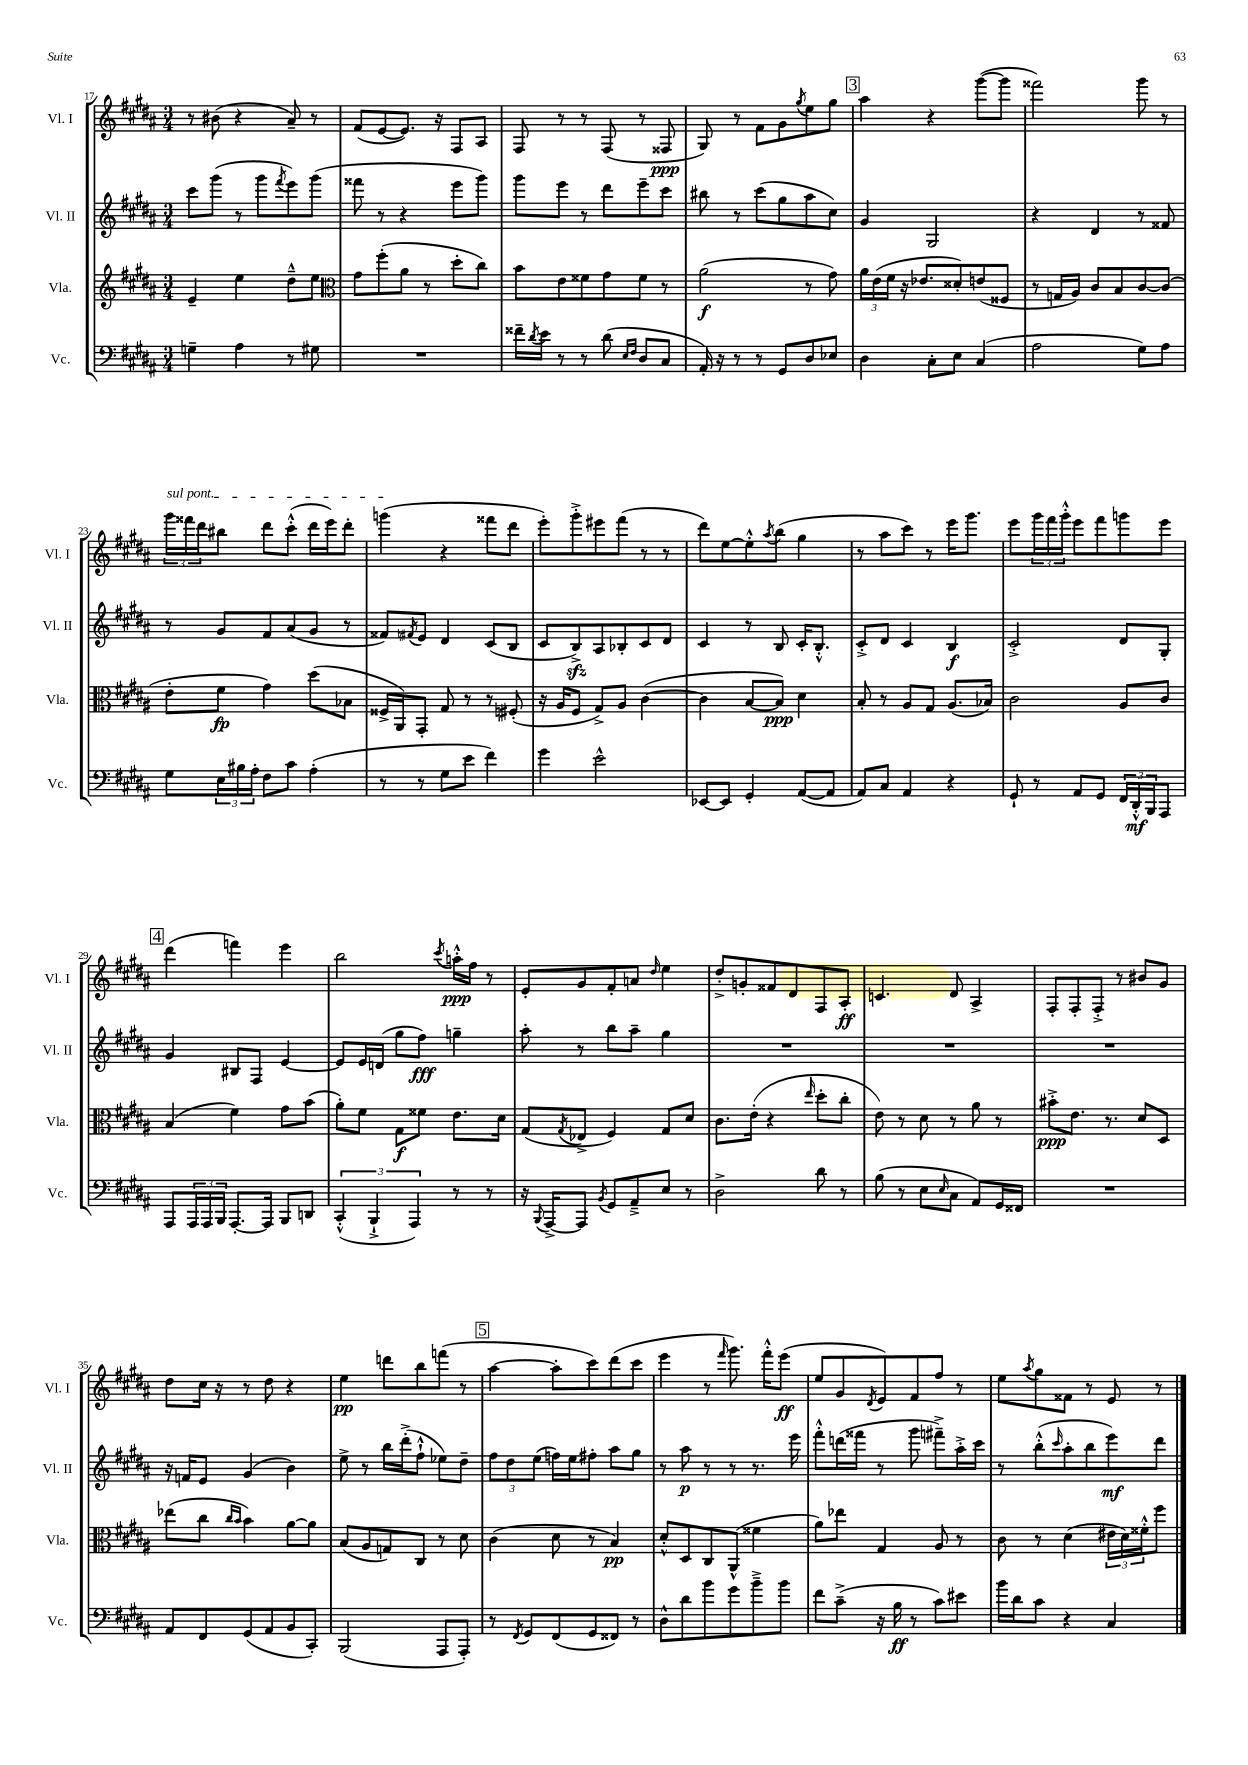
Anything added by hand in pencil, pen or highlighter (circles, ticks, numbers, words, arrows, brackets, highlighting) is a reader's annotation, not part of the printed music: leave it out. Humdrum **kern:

**kern	**dynam	**kern	**dynam	**kern	**dynam	**kern	**dynam
*part4	*part4	*part3	*part3	*part2	*part2	*part1	*part1
*staff4	*staff4	*staff3	*staff3	*staff2	*staff2	*staff1	*staff1
*I"Vc.	*	*I"Vla.	*	*I"Vl. II	*	*I"Vl. I	*
*I'Vc.	*	*I'Vla.	*	*I'Vl. II	*	*I'Vl. I	*
*clefF4	*	*clefG2	*	*clefG2	*	*clefG2	*
*k[f#c#g#d#a#]	*	*k[f#c#g#d#a#]	*	*k[f#c#g#d#a#]	*	*k[f#c#g#d#a#]	*
*M3/4	*	*M3/4	*	*M3/4	*	*M3/4	*
=17	=17	=17	=17	=17	=17	=17	=17
4Gn~\	.	4e~/	.	8ccc#\L	.	8r	.
.	.	.	.	(8ggg#\J	.	(8b#X\	.
4A#\	.	4ee\	.	8r	.	4r	.
.	.	.	.	8ggg#\L	.	.	.
.	.	.	.	8qfff#/	.	.	.
8r	.	8dd#~^^\L	.	8eee\)	.	8a#~/)	.
8G#X\	.	8ee\J	.	(8ggg#\J	.	8r	.
=18	=18	=18	=18	=18	=18	=18	=18
*	*	*clefC3	*	*	*	*	*
2.r	.	8g#\L	.	8fff##X\	.	(8f#/L	.
.	.	(8ff#'\	.	8r	.	[8e/	.
.	.	8a#\J	.	4r	.	8.e/J])	.
.	.	8r	.	.	.	.	.
.	.	.	.	.	.	16r	.
.	.	8dd#'\L	.	8eee\L	.	8F#/L	.
.	.	8cc#\J)	.	8ggg#\J)	.	8A#/J	.
=19	=19	=19	=19	=19	=19	=19	=19
16f##X~\LL	.	8b\L	.	8ggg#\L	.	8F#/	.
8qd#/	.	.	.	.	.	.	.
16e\JJ	.	.	.	.	.	.	.
8r	.	8e\	.	8eee\J	.	8r	.
8r	.	8f##X\	.	8r	.	8r	.
(8d#\	.	8g#\	.	8ddd#\L	.	(8F#/	.
16qqE/LL	.	.	.	.	.	.	.
16qqF#/JJ	.	.	.	.	.	.	.
8D#/L	.	8f##\J	.	8eee~\	.	8r	.
8C#/J	.	8r	.	8ccc#\J	.	8F##X/	ppp
=20	=20	=20	=20	=20	=20	=20	=20
16AA#'/)	.	(2a#\	f	8bb#X\	.	8G#/)	.
16r	.	.	.	.	.	.	.
8r	.	.	.	8r	.	8r	.
8r	.	.	.	(8ccc#\L	.	8f#\L	.
8GG#/L	.	.	.	8gg#\	.	8g#\	.
.	.	.	.	.	.	8qgg#/	.
8D#/	.	8r	.	8aa#\	.	8ee\	.
8E-X/J	.	8g#\)	.	8cc#\J)	.	8gg#\J	.
!!LO:REH:place=s1:t=3
=21	=21	=21	=21	=21	=21	=21	=21
4D#\	.	24a#\LL	.	4g#/	.	4aa#\	.
.	.	(24e\	.	.	.	.	.
.	.	24f#\JJ	.	.	.	.	.
.	.	16r	.	.	.	.	.
.	.	8.e-X/L	.	.	.	.	.
8C#'\L	.	.	.	2G#/	.	4r	.
8E\J	.	8d##X'/)	.	.	.	.	.
(4C#/	.	(8en/	.	.	.	([8ggg#\L	.
.	.	8F##X/J	.	.	.	8ggg#\J]	.
=22	=22	=22	=22	=22	=22	=22	=22
2A#\	.	8r	.	4r	.	2fff##X\)	.
.	.	16Gn/LL	.	.	.	.	.
.	.	16A#/JJ)	.	.	.	.	.
.	.	8c#/L	.	4d#/	.	.	.
.	.	8B/	.	.	.	.	.
8G#\L)	.	[8c#/	.	8r	.	8ggg#\	.
8A#\J	.	(8c#/J]	.	8f##X/	.	8r	.
!!LO:LB:g=z
=23	=23	=23	=23	=23	=23	=23	=23
!	!	!	!	!	!	!LO:TX:a:i:t=sul pont.	!
8G#\L	.	8e'\L	.	8r	.	24ggg#\LL	.
.	.	.	.	.	.	24fff##X\	.
.	.	.	.	.	.	24ddd#\J	.
24E\L	.	8f#\J	fp	8g#/L	.	8bb#X\J	.
24B#X\	.	.	.	.	.	.	.
24A#'\JJ	.	.	.	.	.	.	.
8F#\L	.	4g#\)	.	8f#/	.	8ddd#\L	.
8c#\J	.	.	.	(8a#/	.	(8ccc#'^^\J	.
(4A#'\	.	(8dd#\L	.	8g#/J	.	16ddd#\LL	.
.	.	.	.	.	.	16eee\J)	.
.	.	8B-X\J	.	8r	.	8ddd#'\J	.
=24	=24	=24	=24	=24	=24	=24	=24
8r	.	16F##X^/LL	.	8f##X/L)	.	(4gggn\	.
.	.	16AA#/J)	.	.	.	.	.
.	.	.	.	8qf#X/	.	.	.
8r	.	8GG#'/J	.	8e/J	.	.	.
8G#\L	.	8G#/	.	4d#/	.	4r	.
8e\J	.	8r	.	.	.	.	.
4f#\)	.	8r	.	(8c#/L	.	8fff##X\L	.
.	.	(8F#X'/	.	8B/J	.	8ddd#\J	.
=25	=25	=25	=25	=25	=25	=25	=25
4g#\	.	16r	.	8c#/L	.	8eee'\L)	.
.	.	16A#/KL	.	.	.	.	.
.	.	8F#/J	.	8Bzz^/)	.	8ggg#'^\	.
2e^^\	.	8G#^/L)	.	8A#/	.	8eee#X\	.
.	.	8A#/J	.	8B-X'/	.	(8fff#\J	.
.	.	([4c#\	.	8c#/	.	8r	.
.	.	.	.	8d#/J	.	8r	.
=26	=26	=26	=26	=26	=26	=26	=26
[8EE-X/L	.	4c#\]	.	4c#/	.	8ddd#\L)	.
8EE-/J]	.	.	.	.	.	[8ee\	.
4GG#'/	.	[8B/L	.	8r	.	8ee'^^\]	.
.	.	.	.	.	.	8qaa#/	.
.	.	8B/J])	ppp	8B/	.	(8bb\J	.
([8AA#/L	.	4d#\	.	16c#'/KL	.	4gg#\	.
.	.	.	.	8.B'^^/J	.	.	.
8AA#/J]	.	.	.	.	.	.	.
=27	=27	=27	=27	=27	=27	=27	=27
8AA#/L)	.	8B'/	.	8c#'^/L	.	8r	.
8C#/J	.	8r	.	8d#/J	.	8aa#\L	.
4AA#/	.	8A#/L	.	4c#/	.	8ccc#\J)	.
.	.	8G#/J	.	.	.	8r	.
4r	.	(8.A#/L	.	4B/	f	16eee\KL	.
.	.	.	.	.	.	8.ggg#\J	.
.	.	16B-X/Jk)	.	.	.	.	.
=28	=28	=28	=28	=28	=28	=28	=28
8GG#`/	.	2c#\	.	2c#'^/	.	8eee\L	.
8r	.	.	.	.	.	24ggg#\L	.
.	.	.	.	.	.	24fff#\	.
.	.	.	.	.	.	24ggg#'^^\JJ	.
8AA#/L	.	.	.	.	.	8eee\L	.
8GG#/J	.	.	.	.	.	8fff#\	.
24FF#/LL	.	8A#/L	.	8d#/L	.	8gggn\	.
24DD#'^^/	mf	.	.	.	.	.	.
24BBB/J	.	.	.	.	.	.	.
8AAA#/J	.	8c#/J	.	8G#'/J	.	8eee\J	.
!!LO:LB:g=z
!!LO:REH:place=s1:t=4
=29	=29	=29	=29	=29	=29	=29	=29
8AAA#/L	.	(4B/	.	4g#/	.	(4ddd#\	.
24AAA#/L	.	.	.	.	.	.	.
24AAA#/	.	.	.	.	.	.	.
24BBB/JJ	.	.	.	.	.	.	.
[8.AAA#'/L	.	4f#\)	.	8B#X/L	.	4fffn\)	.
.	.	.	.	8F#/J	.	.	.
16AAA#/Jk]	.	.	.	.	.	.	.
8BBB/L	.	8g#\L	.	[4e/	.	4eee\	.
8DDn/J	.	(8b\J	.	.	.	.	.
=30	=30	=30	=30	=30	=30	=30	=30
(6CC#'^^/	.	8a#'\L)	.	8e/L]	.	2bb\	.
.	.	8f#\J	.	16e/L	.	.	.
6BBB`^/	.	.	.	.	.	.	.
.	.	.	.	(16dn/JJ	.	.	.
.	.	8G#\L	f	8gg#\L	.	.	.
6AAA#/)	.	.	.	.	.	.	.
.	.	8f##X\J	.	8ff#\J)	fff	.	.
.	.	.	.	.	.	8qccc#/	.
8r	.	8.e\L	.	4ggn~\	.	16aan'^^\LL	ppp
.	.	.	.	.	.	16ff#\JJ	.
8r	.	.	.	.	.	8r	.
.	.	16d#\Jk	.	.	.	.	.
=31	=31	=31	=31	=31	=31	=31	=31
16r	.	(8G#/L	.	8aa#'\	.	8e'/L	.
8qqBBB/	.	.	.	.	.	.	.
[16AAA#^/KL	.	.	.	.	.	.	.
.	.	8qG#/	.	.	.	.	.
8AAA#/J]	.	8E-X^/J	.	8r	.	8g#/	.
8qBB/	.	.	.	.	.	.	.
8GG#/L	.	4F#/)	.	8bb\L	.	8f#'/	.
8AA#~^/	.	.	.	8aa#~\J	.	8an/J	.
.	.	.	.	.	.	16qqdd#/	.
8E/J	.	8G#/L	.	4gg#\	.	4ee\	.
8r	.	8d#/J	.	.	.	.	.
=32	=32	=32	=32	=32	=32	=32	=32
2D#^\	.	8.c#\L	.	2.r	.	8dd#'^/L	.
.	.	.	.	.	.	8gn'/	.
.	.	(16e'\Jk	.	.	.	.	.
.	.	4r	.	.	.	8f##X/	.
.	.	.	.	.	.	8d#/	.
.	.	16qqee/	.	.	.	.	.
8d#\	.	8dd#'\L	.	.	.	8F#/	.
8r	.	8cc#'\J	.	.	.	8A#'/J	ff
=33	=33	=33	=33	=33	=33	=33	=33
(8B\	.	8e\)	.	2.r	.	4.cn/	.
8r	.	8r	.	.	.	.	.
8E\L	.	8d#\	.	.	.	.	.
16qqE/	.	.	.	.	.	.	.
8C#\J	.	8r	.	.	.	8d#/	.
8AA#/L)	.	8a#\	.	.	.	4A#^/	.
16GG#/L	.	8r	.	.	.	.	.
16FF##X/JJ	.	.	.	.	.	.	.
=34	=34	=34	=34	=34	=34	=34	=34
2.r	.	8b#X'^\L	ppp	2.r	.	8F#'/L	.
.	.	8.e\J	.	.	.	8F#'/	.
.	.	.	.	.	.	8F#'^/J	.
.	.	8.r	.	.	.	.	.
.	.	.	.	.	.	8r	.
.	.	8d#/L	.	.	.	8b#X/L	.
.	.	8D#/J	.	.	.	8g#/J	.
!!LO:LB:g=z
=35	=35	=35	=35	=35	=35	=35	=35
8AA#/L	.	(8ee-X\L	.	16r	.	8dd#\L	.
.	.	.	.	16fn/KL	.	.	.
8FF#/	.	8cc#\J	.	8e/J	.	16cc#\Jk	.
.	.	.	.	.	.	16r	.
.	.	16qqcc#/LL	.	.	.	.	.
.	.	16qqb/JJ	.	.	.	.	.
(8GG#/	.	4b\)	.	(4g#/	.	8r	.
8AA#/	.	.	.	.	.	8dd#\	.
8BB/	.	[8a#\L	.	4b\)	.	4r	.
8CC#'/J)	.	8a#\J]	.	.	.	.	.
=36	=36	=36	=36	=36	=36	=36	=36
(2BBB/	.	(8B/L	.	8ee^\	.	4ee\	pp
.	.	8A#/	.	8r	.	.	.
.	.	8Gn/)	.	16bb\LL	.	8dddn\L	.
.	.	.	.	(16ddd#'^\J	.	.	.
.	.	8C#/J	.	8ff#`^^\J	.	8bb\	.
8AAA#/L	.	8r	.	8ee-X\L)	.	(8fffn\J	.
8AAA#'/J)	.	8d#\	.	8dd#~\J	.	8r	.
!!LO:REH:place=s1:t=5
=37	=37	=37	=37	=37	=37	=37	=37
8r	.	(4c#\	.	12ff#\L	.	[4aa#\	.
.	.	.	.	12dd#\	.	.	.
8qFF#/	.	.	.	.	.	.	.
8GG#/L	.	.	.	.	.	.	.
.	.	.	.	(12ee\J	.	.	.
(8FF#/	.	8d#\	.	16ffn\LL)	.	8aa#'\L]	.
.	.	.	.	16ee\J	.	.	.
8GG#/	.	8r	.	8ff#X'\J	.	8ccc#\)	.
8FF##X/J)	.	4B/)	pp	8aa#\L	.	(8ddd#\	.
8r	.	.	.	8gg#\J	.	8ccc#\J	.
=38	=38	=38	=38	=38	=38	=38	=38
8D#^^\L	.	8d#'^^/L	.	8r	.	4eee\	.
8d#\	.	8D#/	.	8aa#\	p	.	.
8b\	.	8C#/	.	8r	.	8r	.
.	.	.	.	.	.	16qqfff#/	.
8g#\	.	(8AA#^^/J	.	8r	.	8.ggg#\)	.
8b~^\	.	4f##X\	.	8.r	.	.	.
.	.	.	.	.	.	16fff#'^^\KL	.
8b\J	.	.	.	.	.	(8eee\J	ff
.	.	.	.	16eee\	.	.	.
=39	=39	=39	=39	=39	=39	=39	=39
8f#\L	.	8a#\L)	.	8fff#'^^\L	.	8ee/L	.
(8c#~^\J	.	8ee-X\J	.	(16dddn\L	.	8g#/	.
.	.	.	.	16fff##X\JJ	.	.	.
.	.	.	.	.	.	8qd#/	.
16r	.	4G#/	.	8r	.	8e/)	.
16B\	ff	.	.	.	.	.	.
8r	.	.	.	8ggg#\	.	8f#/	.
8c#\L)	.	8A#/	.	8fff#X~^\L)	.	8ff#/J	.
8e#X\J	.	8r	.	16aa#'^\L	.	8r	.
.	.	.	.	16ccc#\JJ	.	.	.
=40	=40	=40	=40	=40	=40	=40	=40
16b\LL	.	8c#\	.	8r	.	8ee\L	.
16d#\J	.	.	.	.	.	.	.
.	.	.	.	.	.	8qaa#/	.
8c#\J	.	8r	.	(8bb'^^\L	.	8gg#\	.
.	.	.	.	16qqccc#/	.	.	.
4r	.	(4d#\	.	8aa#'\	.	8f##X\J	.
.	.	.	.	8bb\	.	8r	.
4C#/	.	24e#X\LL	.	8eee\)	mf	8e/	.
.	.	24d#\)	.	.	.	.	.
.	.	24f##X'^^\J	.	.	.	.	.
.	.	8ff#\J	.	8ddd#\J	.	8r	.
==	==	==	==	==	==	==	==
*-	*-	*-	*-	*-	*-	*-	*-
